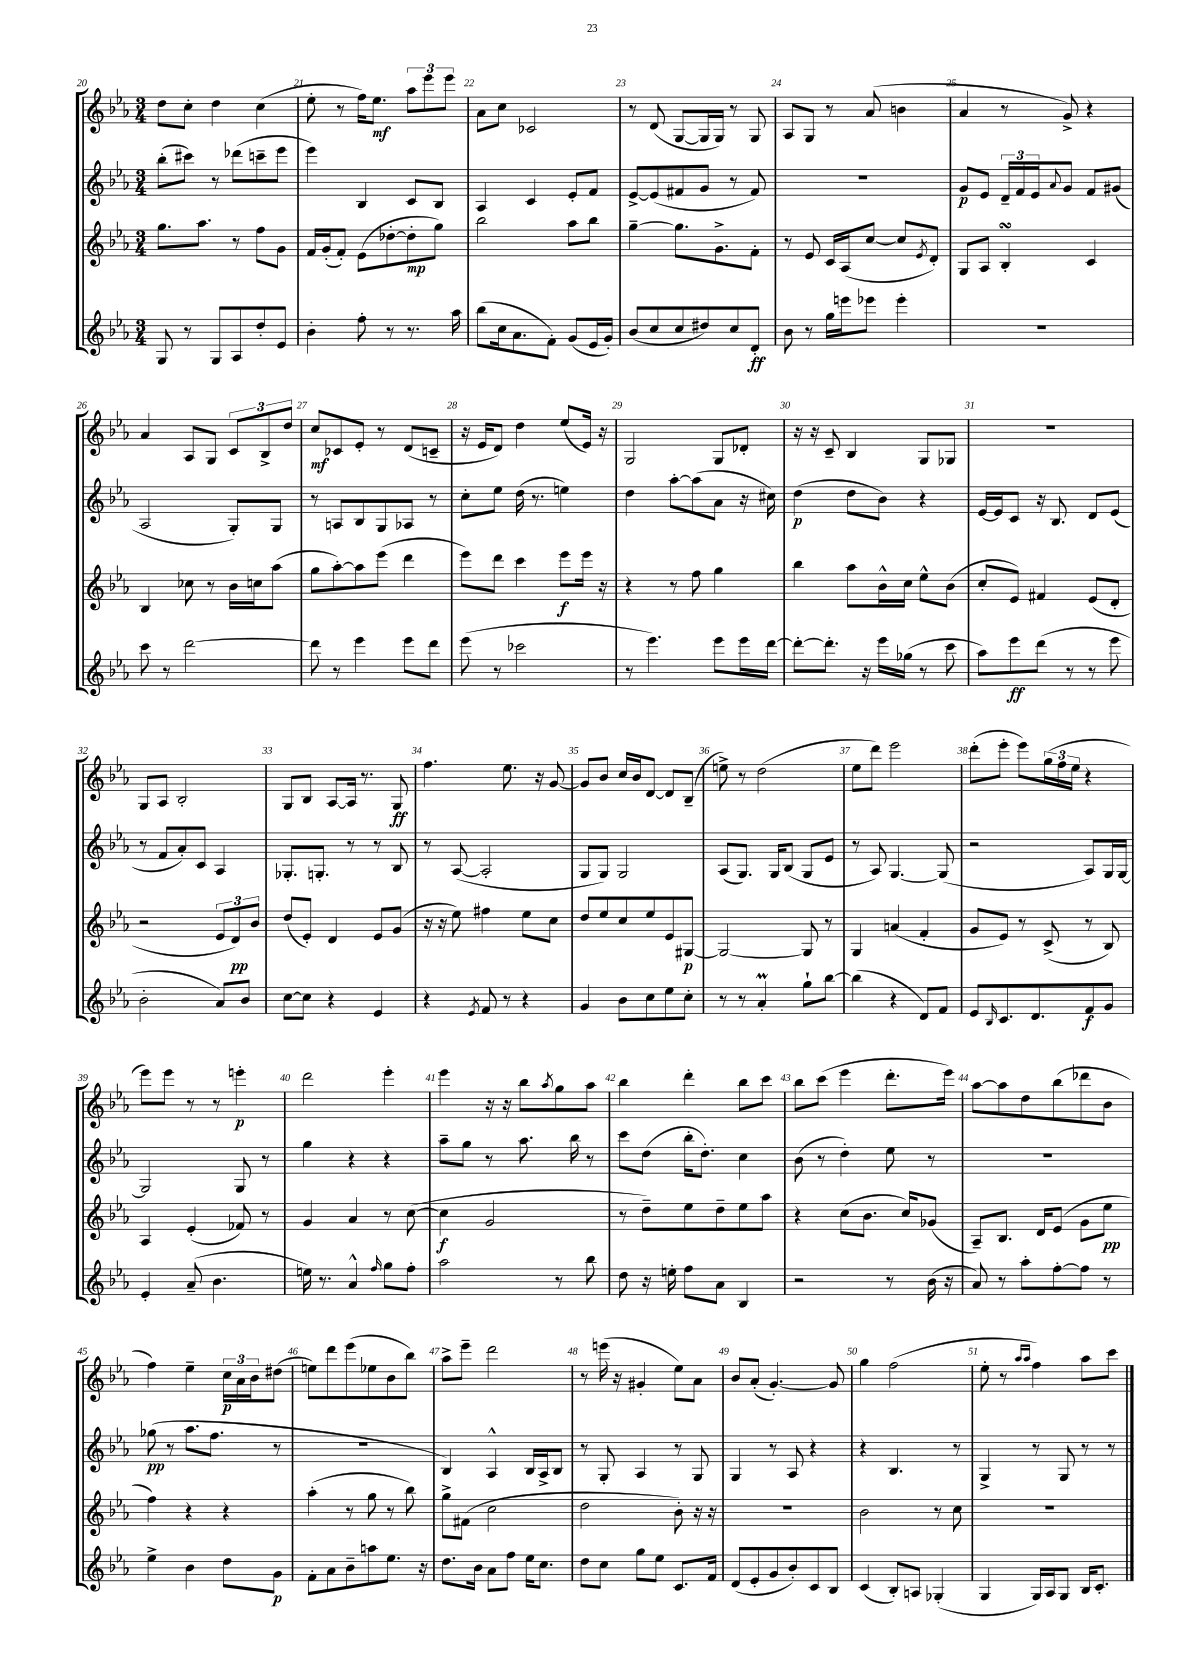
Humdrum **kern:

**kern	**kern	**kern	**kern
*staff4	*staff3	*staff2	*staff1
*clefG2	*clefG2	*clefG2	*clefG2
*k[b-e-a-]	*k[b-e-a-]	*k[b-e-a-]	*k[b-e-a-]
*M3/4	*M3/4	*M3/4	*M3/4
8G	8.gg	(8bb-'	8dd
8r	.	8ccc#)	8cc'
.	8.aa-	.	.
8G	.	8r	4dd
8A-	8r	(8ddd-	.
8dd'	8ff	8ccc~	(4cc
8e-	8g	8eee-	.
=	=	=	=
4b-'	16f	4eee-)	8ee-'
.	(16g'	.	.
.	8f')	.	8r
8ff'	(8e-	4B-	16ff)
.	.	.	8.ee-
8r	[8dd-'	.	.
8.r	8dd-']	8c	12aa-
.	.	.	12eee-
.	8gg)	8B-	.
.	.	.	12eee-
16aa-	.	.	.
=	=	=	=
(8bb-	2bb-	4A-	8a-
16cc	.	.	8cc
8.a-	.	.	.
.	.	4c	2c-
8f')	.	.	.
(8g	8aa-	8e-'	.
16e-	8bb-	8f	.
16g')	.	.	.
=	=	=	=
(8b-	[4gg~	[8e-^	8r
8cc	.	(8e-]	(8d
8cc	8.gg]	8f#	[8G
8dd#)	.	8g	16G]
.	8.g^	.	16G)
8cc	.	8r	8r
8d'	8f'	8f#)	8G
=	=	=	=
8b-	8r	2.r	8A-
8r	8e-	.	8G
16gg	16c	.	8r
16eee	(16A-	.	.
8eee-	[8cc	.	(8a-
4eee-'	8cc]	.	4b
.	8qe-	.	.
.	8d')	.	.
=	=	=	=
2.r	8G	8g	4a-
.	8A-	8e-	.
.	4B-'	24d~	8r
.	.	24f	.
.	.	24e-	.
.	.	8qqa-	.
.	.	8g	8g^)
.	4c	8f	4r
.	.	(8g#	.
=	=	=	=
8ccc	4B-	2A-	4a-
8r	.	.	.
[2ddd	8cc-	.	8A-
.	8r	.	8G
.	16b-	8G')	12c
.	16cc	.	.
.	.	.	12B-^
.	(8aa-	8G	.
.	.	.	12dd
=	=	=	=
8ddd]	8gg	8r	8cc
8r	[8aa-')	8A	8c-
4eee-	8aa-]	8B-	8e-'
.	(8eee-	8G	8r
8eee-	4ddd	8A-	(8d
8ddd	.	8r	8c~
=	=	=	=
(8eee-	8eee-)	8cc'	16r
.	.	.	16e-
8r	8ddd	8ee-	8d)
2ccc-	4ccc	(16dd	4dd
.	.	8.r	.
.	8eee-	4ee)	(8ee-
.	16eee-	.	16e-)
.	16r	.	16r
=	=	=	=
8r	4r	4dd	2G
4.eee-)	.	.	.
.	8r	[8aa-'	.
.	8ff	(8aa-]	.
8eee-	4gg	8a-	8G
16eee-	.	16r	8d-'
[16ddd	.	16cc#)	.
=	=	=	=
8ddd'_	4bb-	(4dd	16r
.	.	.	16r
8.ddd']	.	.	8c~
.	8aa-	8dd	4B-
16r	.	.	.
16eee-	16b-^^	8b-)	.
(16gg-	16cc	.	.
8r	8ee-^^	4r	8G
8ccc	(8b-	.	8G-
=	=	=	=
8aa-)	8cc'	[16e-	2.r
.	.	16e-]	.
8eee-	8e-)	8c	.
(8ddd	4f#	16r	.
.	.	8.B-	.
8r	.	.	.
8r	(8e-	8d	.
8eee-	8d'	(8e-	.
=	=	=	=
2b-'	2r	8r	8G
.	.	8f	8A-
.	.	8a-')	2B-'
.	.	8c	.
8a-)	12e-	4A-	.
.	12d)	.	.
8b-	.	.	.
.	12b-	.	.
=	=	=	=
[8cc	(8dd	8.G-'	8G
8cc]	8e-')	.	8B-
.	.	8.G'	.
4r	4d	.	[8A-
.	.	8r	16A-]
.	.	.	8.r
4e-	8e-	8r	.
.	(8g	8B-	8G
=	=	=	=
4r	16r	8r	4.ff
.	16r	.	.
.	8ee-)	([8A-	.
8qe-	.	.	.
8f	4ff#	2A-']	.
8r	.	.	8.ee-
4r	8ee-	.	.
.	.	.	16r
.	8cc	.	[8g
=	=	=	=
4g	8dd	8G	8g]
.	8ee-	8G)	8b-
8b-	8cc	2G	16cc
.	.	.	16b-
8cc	8ee-	.	[8d
8ee-	8e-	.	8d]
8cc'	[8G#	.	(8B-~
=	=	=	=
8r	2G#_	(8A-	8ee^)
8r	.	8.G)	8r
4a-'	.	.	(2dd
.	.	16G	.
.	.	(8B-	.
8gg`	8G#]	8G	.
[8bb-	8r	8e-	.
=	=	=	=
(4bb-]	4G	8r	8ee-
.	.	8A-)	8ddd)
4r	(4a	[4.G	2eee-
8d)	4f'	.	.
8f	.	(8G]	.
=	=	=	=
8e-	8g	2r	(8ddd'
16qqB-	.	.	.
8.c	8e-)	.	8eee-'
.	8r	.	8eee-)
8.d	.	.	.
.	(8c^	.	(24gg
.	.	.	24ff
.	.	.	24ee-
8f	8r	8A-)	4r
8g	8B-)	16G	.
.	.	[16G	.
=	=	=	=
4e-'	4A-	2G]	8eee-)
.	.	.	8eee-
(8a-~	(4e-'	.	8r
4.b-	.	.	8r
.	8f-)	8G	4eee'
.	8r	8r	.
=	=	=	=
16ee)	4g	4gg	2ddd
8.r	.	.	.
4a-^^	4a-	4r	.
16qqff	.	.	.
8gg	8r	4r	4eee-'
8ff'	([8cc	.	.
=	=	=	=
2aa-	4cc]	8aa-~	4eee-
.	.	8gg	.
.	2g	8r	16r
.	.	.	16r
.	.	8.aa-	8bb-
.	.	.	8qaa-
8r	.	.	8gg
.	.	16bb-	.
8bb-	.	8r	8aa-
=	=	=	=
8dd	8r	8ccc	4bb-
16r	8dd~)	(8dd	.
16ee'	.	.	.
8ff	8ee-	16bb-'	4ddd'
.	.	8.dd')	.
8a-	8dd~	.	.
4B-	8ee-	4cc	8bb-
.	8aa-	.	8ccc
=	=	=	=
2r	4r	(8b-	8bb-
.	.	8r	(8ccc
.	(8cc	4dd')	4eee-
.	8.b-	.	.
8r	.	8ee-	8.ddd'
.	16cc)	.	.
(16b-	(8g-	8r	.
16r	.	.	16eee-)
=	=	=	=
8a-)	8A-~)	2.r	[8aa-
8r	8.B-	.	8aa-]
8aa-'	.	.	8dd
.	16d	.	.
[8ff'	(8e-	.	(8bb-
8ff]	8g	.	8ddd-
8r	8ee-	.	8b-
=	=	=	=
4ee-^	4ff)	(8gg-	4ff)
.	.	8r	.
4b-	4r	8.aa-	4ee-~
.	.	8.ff	.
8dd	4r	.	24cc
.	.	.	24a-
.	.	.	24b-
8g	.	8r	(8dd#
=	=	=	=
8f'	(4aa-'	2.r	8ee)
8a-	.	.	8ddd
8b-~	8r	.	(8eee-
8aa	8gg	.	8ee-
8.ee-	8r	.	8b-
.	8bb-)	.	8bb-)
16r	.	.	.
=	=	=	=
8.dd	8gg^	4B-)	8aa-^
.	(8f#	.	8eee-~
16b-	.	.	.
8a-	2cc	4A-^^	2ddd
8ff	.	.	.
16ee-	.	16B-	.
8.cc	.	16A-^	.
.	.	8B-	.
=	=	=	=
8dd	2dd	8r	8r
8cc	.	8G'	(16eee
.	.	.	16r
8gg	.	4A-	4g#'
8ee-	.	.	.
8.c	8b-')	8r	8ee-)
.	16r	8G	8a-
16f	16r	.	.
=	=	=	=
(8d	2.r	4G	8b-
8e-'	.	.	(8a-'
8g	.	8r	[4.g')
8b-')	.	8A-	.
8c	.	4r	.
8B-	.	.	8g]
=	=	=	=
(4c	2b-	4r	4gg
8B-')	.	4.B-	(2ff
8A	.	.	.
(4G-'	8r	.	.
.	8cc	8r	.
=	=	=	=
4G	2.r	4G^	8ee-'
.	.	.	8r
.	.	.	16qqaa-
.	.	.	16qqaa-
16G)	.	8r	4ff)
16A-	.	.	.
8G	.	8G	.
16B-	.	8r	8aa-
8.c'	.	.	.
.	.	8r	8ccc
==	==	==	==
*-	*-	*-	*-
